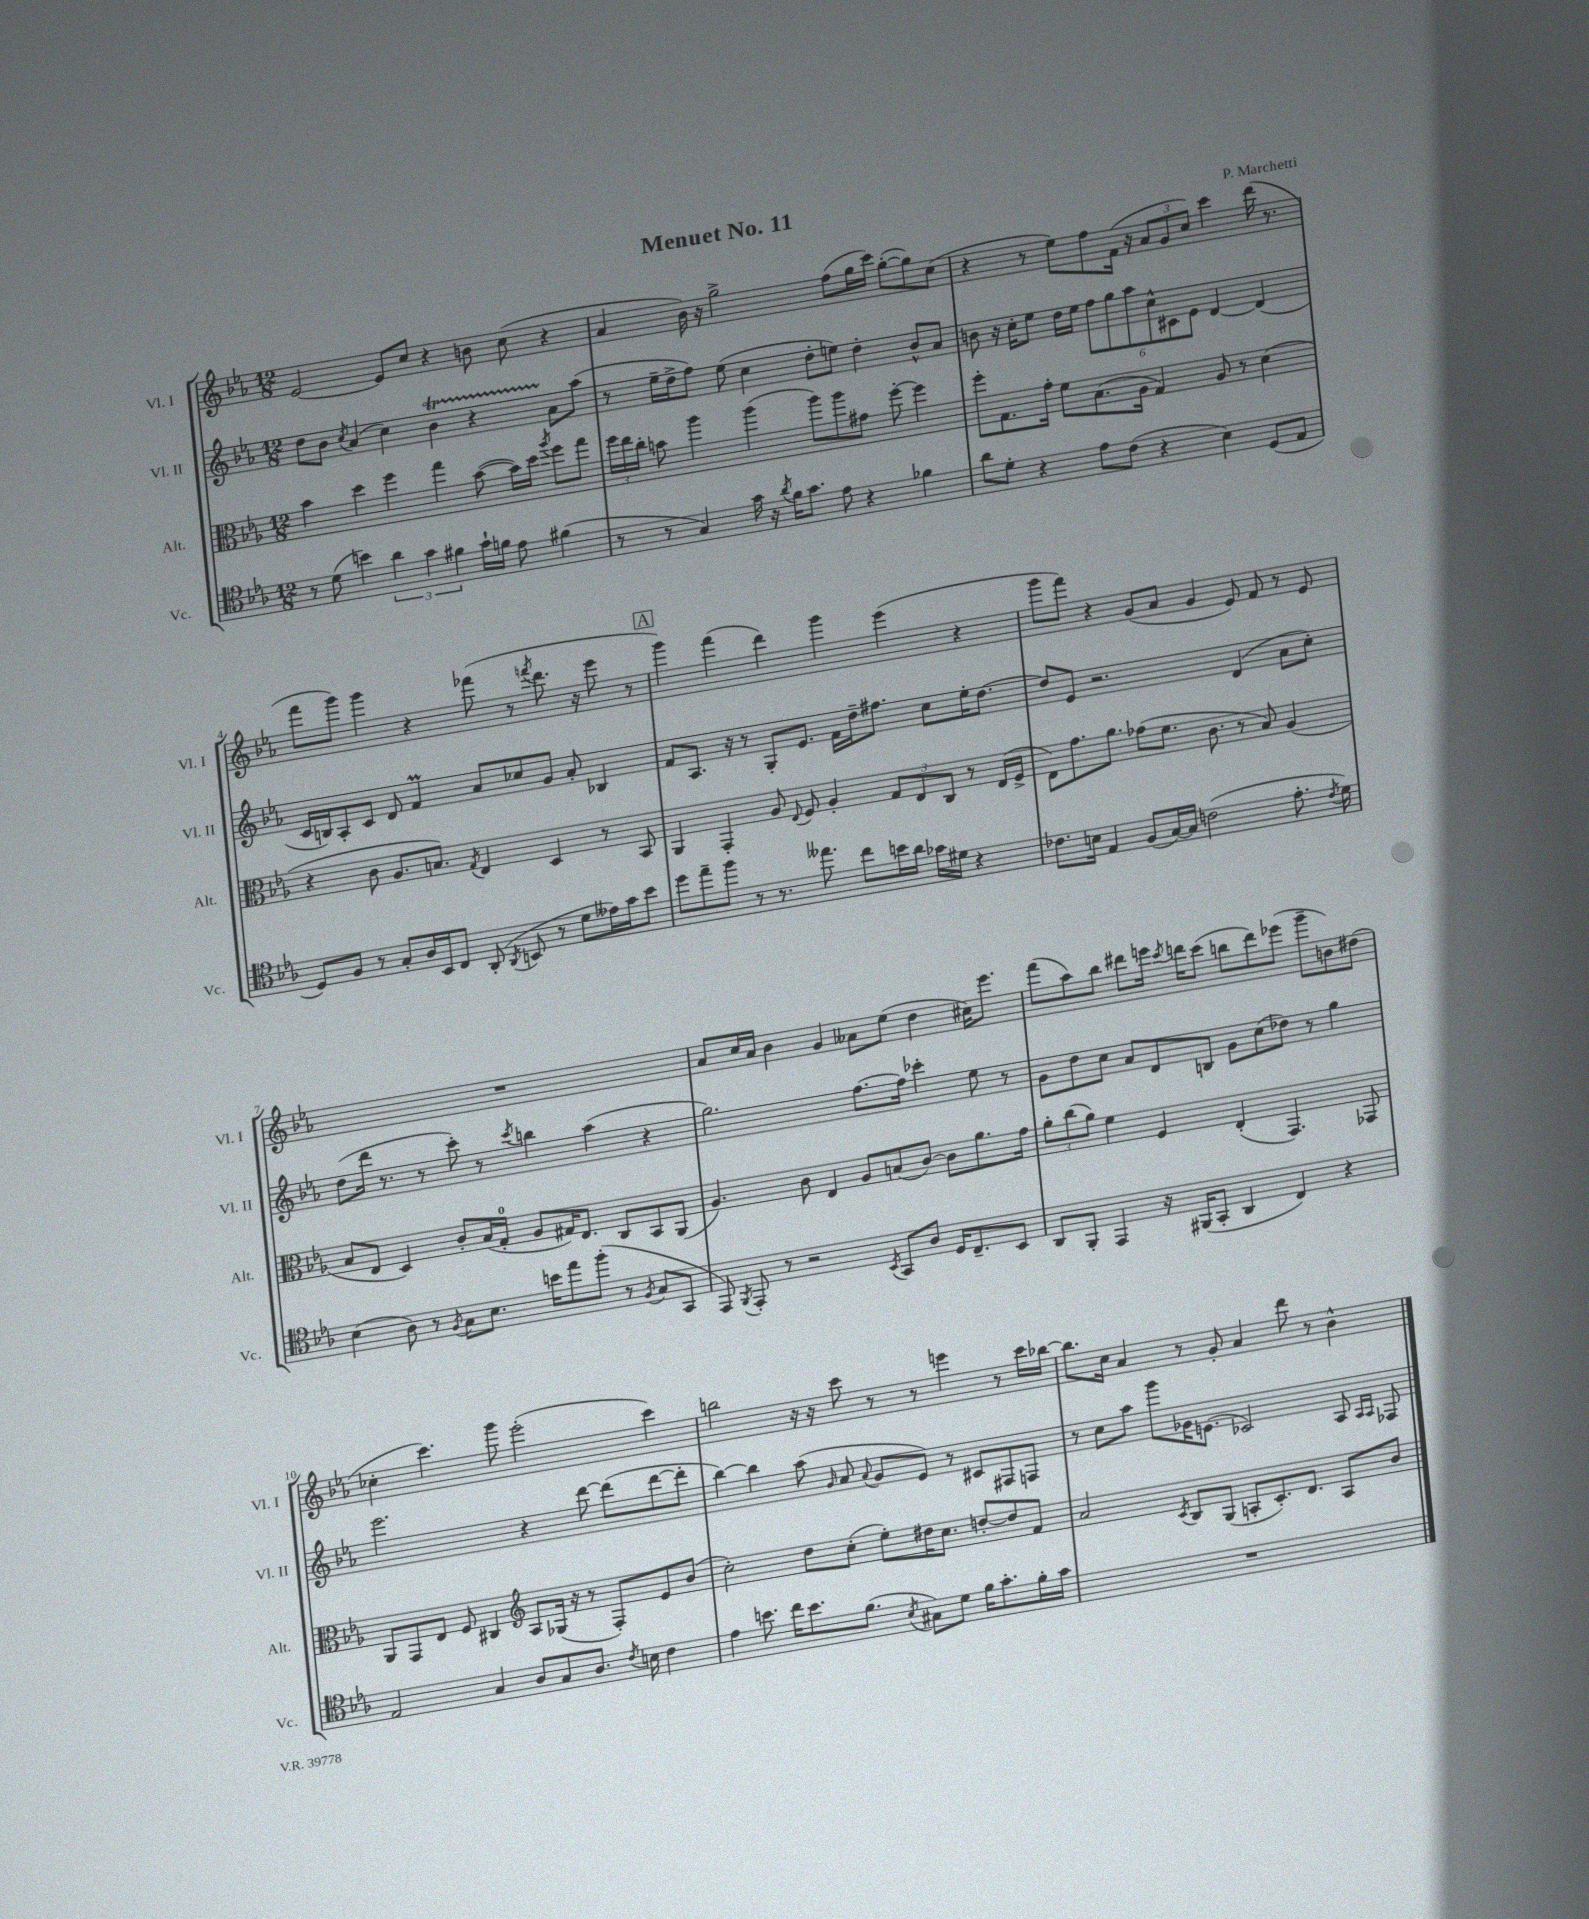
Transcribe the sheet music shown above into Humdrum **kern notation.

**kern	**kern	**kern	**kern
*part4	*part3	*part2	*part1
*staff4	*staff3	*staff2	*staff1
*I"Vc.	*I"Alt.	*I"Vl. II	*I"Vl. I
*I'Vc.	*I'Alt.	*I'Vl. II	*I'Vl. I
*clefC4	*clefC3	*clefG2	*clefG2
*k[b-e-a-]	*k[b-e-a-]	*k[b-e-a-]	*k[b-e-a-]
*M12/8	*M12/8	*M12/8	*M12/8
=1	=1	=1	=1
8r	4b-\	8dd\L	[2e-/
(8d\	.	8b-\J	.
.	.	8qcc/	.
4bn\)	4dd\	(4a-/	.
6a-\	4ff\	4cc\)	8e-/L]
.	.	.	8cc/J
6g\	.	.	.
.	4gg\	4b-T\	4r
6f#X\	.	.	.
16g`\LL	([8b-\	4r	8bn\
16fn\JJ	.	.	.
8e-\	16b-\LL])	.	(8cc\
.	16dd\JJ	.	.
.	8qaa-/	.	.
(4f#X\	8ff\L	8a-\L	4r
.	8gg\J	(8aa-\J	.
=2	=2	=2	=2
8r	24ff\LL	8r	4a-/
.	24ee-\	.	.
.	24cc'\JJ	.	.
8r	8bn\	16ee-~\LL	.
.	.	16dd^\J	.
4G/)	4aa-\	8ff\J)	16b-\)
.	.	.	16r
.	.	(8ee-\	2gg^\
16g\	(4aa-\	4cc\	.
16r	.	.	.
8qa-/	.	.	.
16f\KL	.	.	.
8.g\J	.	.	.
.	8aa-\L)	8dd'\L	.
8e-\	8aa-\	8een\J)	(8ff\L
4r	8g#X\J	4dd'\	16gg\L
.	.	.	16ccc\JJ)
.	[8ff'\	.	([8gg'\L
4f-X\	4ff\]	8b-^^/L	8gg\])
.	.	8a-/J	(8cc\J
=3	=3	=3	=3
8a-\L	8ff'\L	8bn\	4r
8d'\J	8.G\	16r	.
.	.	16cc'\KL	.
4r	.	8ee-\J	8r
.	16g'\Jk	.	.
.	8f\L	16dd\LL	8ee-\L)
.	.	16ee-\JJ	.
8e-\L	(8.B-\	12ff\L	8ff\
.	.	12gg\	.
(8c\J	.	.	(16f\Jk
.	.	12aa-\	.
.	16A-\Jk	.	16r
4r	4G/)	12cc^^\	12a-/L
.	.	12c#X\	12g/
.	.	12e-\J	12cc/J)
4B-\)	8A-/	[4d/	4ccc\
.	8r	.	.
(8D/L	(4d\	(4d/]	(16ddd\
.	.	.	8.r
8E-/J	.	.	.
!!LO:LB:g=z
=4	=4	=4	=4
8D/L)	4r	16c/LL	8fff\L
.	.	16Bn/J)	.
8F/J	.	8A-'/	8ggg\J)
8r	8c\	8c/J	4ggg\
8G'/L	8.A-/L	8d/	.
16A-/L	.	4fM/	4r
16BB-/J	8.Bn/J)	.	.
8C/J	.	.	.
.	8qG/	.	.
(8AA-'/	4E-/	8a-/L	(8fff-X\
8qAA-/	.	.	.
8BBn/	.	8cc-X/	8r
.	.	.	8qfffn/
8r	4D/	8g/J	8.ddd\
8d\L	.	8a-'/	.
.	.	.	16r
16e--X\L)	8r	4B-X/	8eee-\
16g\J	.	.	.
8b-\J	8BB-/	.	8r
!!LO:REH:place=s1:t=A
=5	=5	=5	=5
8dd\L	4AA-/	8f/L	4ggg\)
8ee-~\	.	8.A-/J	.
8ff\J	4GG'/	.	(4fff\
.	.	16r	.
8r	.	8r	.
8.r	8A-/	8G'/L	4ddd\)
.	8qqE-/	.	.
.	8F/	8.e-/J	.
8.ee--X\	.	.	.
.	4A-'/	.	4ggg\
.	.	16f\LL	.
8cc\L	.	16dd~\J	.
.	.	8.ff#X\J	.
16bn\L	12G/L	.	(4eee-\
16a-\JJ	.	.	.
.	12E-/	.	.
16g-X\LL	.	8cc\L	.
.	12C/J	.	.
16d#X\JJ	.	.	.
4r	8r	16ee-'\K	4r
.	.	[8.dd\J	.
.	(16E-/LL	.	.
.	16F^/JJ	.	.
=6	=6	=6	=6
8.c-X\L	8E-\L)	8dd/L]	8ggg\L
.	8.g\	8e-/J	8fff\J)
16Bn\Jk	.	.	.
4E-/	.	2.r	4r
.	8.a-\J	.	.
(8F/L	(8g-X\L	.	(8g/L
[16G/L)	8.f\J	.	8a-/J
16G/JJ]	.	.	.
(2cn\	.	.	4g/
.	8.c\	.	.
.	8r	(4d/	8e-/)
.	8B-/)	.	8f/
8.e-'\	(4A-/	8a-\L	8r
.	.	8cc'\J)	8e-/
8qc/	.	.	.
16d\)	.	.	.
!!LO:LB:g=z
=7	=7	=7	=7
(4B-\	8B-/L	(8dd\L	1.r
.	8E-/J	16ddd\Jk	.
.	.	8.r	.
8A-\)	4D/)	.	.
8r	.	8r	.
8qF/	.	.	.
8G\L	8c'/L	8ccc'\)	.
8.B-\J	(16B-/L	8r	.
.	16G'/JJ	.	.
.	.	8qccc/	.
.	8A-/L	4bbn\	.
16bn\KL	.	.	.
8ee-\	16G#X/K)	.	.
.	8.E-/J	.	.
(8ff'\J	.	(4aa-\	.
8r	8C/L	.	.
8qF/	.	.	.
8G/L	8BB-/	4r	.
8GG/J	(8AA-/J	.	.
=8	=8	=8	=8
8EE-/)	4.A-/)	2.gg\)	8a-/L
8qFF/	.	.	.
8EE-'/	.	.	16cc/L
.	.	.	16a-/JJ
8r	.	.	4b-\
2r	8c\	.	.
.	4E-/	.	4g/
.	8A-/L	[8.ff\L	8a--X\L
8qBB-/	.	.	.
8GG/L	(8Bn/	.	(8ee-\J
.	.	16ff\Jk]	.
8A-/J	[8c/J)	4ccc-X'\	4dd\
16D/KL	8c\L]	.	.
8.C~/	.	.	.
.	8.a-\	8ee-\	16cc#X\KL)
.	.	.	8.eee-\J
8BB-/J	.	8r	.
.	16g\Jk	.	.
=9	=9	=9	=9
8AA-/L	12a-'\L	8g\L	(8fff\L
.	(12cc\	.	.
8FF'/J	.	8dd\	8aa-\)
.	12a-\J)	.	.
4EE-/	4f\	8cc\J	8bb-\J
.	.	8a-/L	8ddd#X\L
16r	4F/	8d/	16eeen\Jk
.	.	.	8qccc/
(16FF#X/KL	.	.	16dddn\KL
8GG'/J	.	8Bn/J	(8ccc\J
4AA-/	(4E-'/	8g\L	8bbn\L
.	.	(8cc\	8ddd\)
4C/)	4.GG/)	8dd-X\J)	(8eee-X\J
.	.	8r	8ggg~\L
4r	.	4gg\	8bn\)
.	8GG-X/	.	(8dd#X\J
!!LO:LB:g=z
=10	=10	=10	=10
2E-/	8AA-/L	2.eee-\	4cc-X'\
.	8GG/	.	.
.	8E-/J	.	4.ccc\)
.	8F/	.	.
4G/	4C#X/	.	.
.	.	.	8ggg\
*	*clefG2	*	*
8A-/L	8A-/L	4r	(2eee-'\
8G/	(16G-X/Jk	.	.
.	16r	.	.
8.A-/J	8r	[8ddd\	.
.	8F'/L)	(8ddd\L]	.
8qc/	.	.	.
16Bn\	.	.	.
4c\	8e-/	[8ddd\	4ccc\)
.	(8b-/J	8ddd'\J]	.
=11	=11	=11	=11
4e-\	2cc'\)	[4bb-\)	2bbn\
8.bn\	.	4bb-\]	.
16cc\KL	.	.	.
8.b\	8dd\L	(8aa-\	16r
.	.	.	16r
.	.	16qqg/	.
.	(8cc'\J	8a-/	8ccc\
(8.f\J	.	.	.
.	.	8qqa-/	.
.	8ee-'\L)	8g/L	8r
8qB-/	.	.	.
8G#X\L)	16dd#X\K	8e-/J)	8r
.	8.cc\J	.	.
8d\J	.	8r	4eeen\
16f\KL	[8ddn'/L	8c#X/L	.
8.g'\	.	.	.
.	8dd/]	8F#X/	8r
16f'\L	8f/J	8Fn/J	16ccc\LL
16g\JJ	.	.	[16bb-X\JJ
=12	=12	=12	=12
1.r	2a-/	8r	8.bb-\L]
.	.	8cc\L	.
.	.	.	16cc\Jk
.	.	8aa-\J	4a-/
.	.	8ggg\L	.
.	8qc/	.	.
.	8B-/L	16g-X\K	8r
.	.	(8.en\J	.
.	(8G/J	.	8g'/
.	8An'/L	2c-X/)	4a-/
.	8.c'/)	.	.
.	.	.	8ddd\
.	8.d/J	.	.
.	.	.	8r
.	8A/L	8A-/	4b-^^\
.	.	16qqA-/LL	.
.	.	16qqA-/JJ	.
.	8b-/J	8F-X/	.
==	==	==	==
*-	*-	*-	*-
